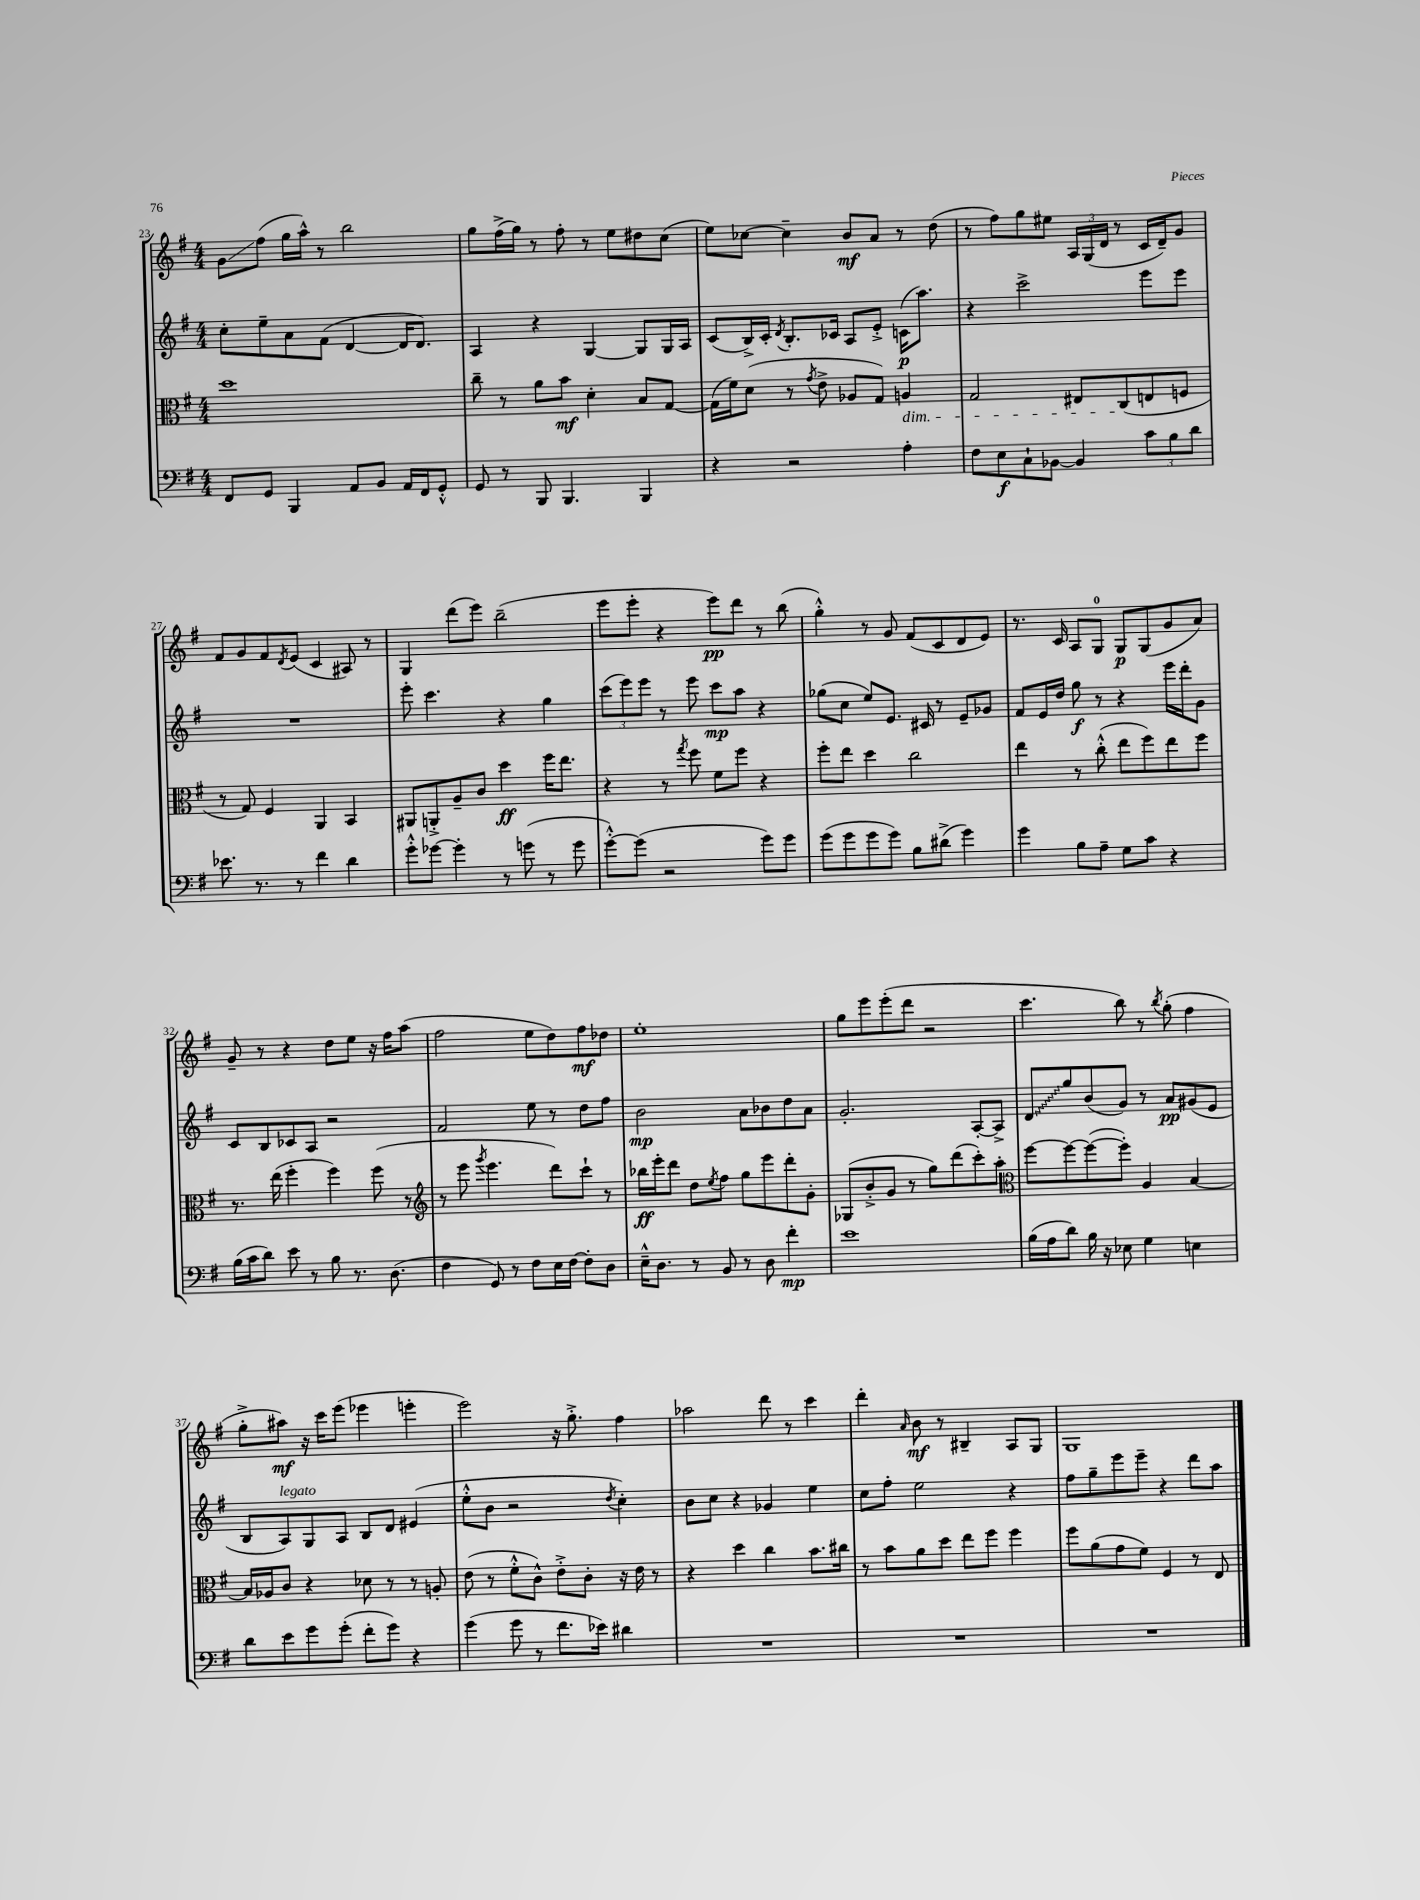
<<
\new StaffGroup <<
\new Staff = "s0" {
    \clef treble \key g \major \numericTimeSignature \time 4/4
    g'8\glissando fis''8( g''16 a''16-^) r8 b''2 |
    g''8 fis''16->( g''16) r8 fis''8-. r8 e''8 dis''8 c''8( |
    e''8) ces''8~ ces''4-- b'8\mf a'8 r8 d''8( |
    r8 fis''8) g''8 eis''8 \tuplet 3/2 { a16 g16( d'16 } r8 c'16 d'16--) g'8 |
    fis'8 g'8 fis'8 \acciaccatura { d'8 } e'8( c'4 ais8) r8 |
    g4 d'''8( e'''8) b''2--( |
    e'''8 e'''8-. r4 e'''8\pp) d'''8 r8 b''8( |
    g''4-.-^) r8 g'8 fis'8( c'8 d'8 e'8) |
    r8. c'16 a8 g8-0 g8\p g8( g'8 a'8) |
    g'8-- r8 r4 d''8 e''8 r16 fis''16 a''8( |
    fis''2 e''8 d''8) fis''8\mf des''8 |
    e''1-. |
    g''8 e'''8 e'''8-.( d'''8 r2 |
    c'''4. b''8) r8 \acciaccatura { b''8 } g''8-.( fis''4 |
    g''8-.-> ais''8\mf) r16 c'''16 e'''8( ees'''4 e'''4-. |
    e'''2) r16 g''8.-.-> fis''4 |
    aes''2 d'''8 r8 c'''4 |
    d'''4-. \grace { a'16 } b'8\mf r8 bis4-- a8 g8 |
    g1 \bar "|." |
}
\new Staff = "s1" {
    \clef treble \key g \major \numericTimeSignature \time 4/4
    c''8-. e''8-- a'8 fis'8( d'4~ d'16 d'8.) |
    a4 r4 g4~ g8 g16 a16 |
    c'8( b16->) c'16-. \acciaccatura { d'8 } b8.-. ces'16 a8 e'8-.-> c'16\p( a''8.) |
    r4 c'''2-> e'''8 e'''8 |
    R1 |
    e'''8-. c'''4. r4 g''4 |
    \tuplet 3/2 { c'''8( e'''8) e'''8 } r8 e'''8 c'''8\mp a''8 r4 |
    ges''8( c''8 e''8) e'8. cis'16 r8 e'8-- ges'8 |
    fis'8 e'16 d''16 g''8\f r8 r4 e'''16 d'''16-. g'8 |
    c'8 b8 ces'8 a8 r2 |
    fis'2 e''8 r8 d''8 fis''8 |
    b'2\mp a'8 bes'8 d''8 a'8 |
    g'2.-. a8~-. a8-> |
    \once \override Glissando.style = #'zigzag d'8\glissando g''8 b'8( g'8) r8 a'8\pp gis'8( e'8 |
    b8 a8^\markup { \italic "legato" }) g8 a8 b8 d'8 eis'4( |
    e''8-.-^ b'8 r2 \acciaccatura { d''8 } c''4-.) |
    b'8 c''8 r4 ges'4 e''4 |
    c''8 fis''8-. e''2 r4 |
    fis''8 g''8-- e'''8 e'''8-- r4 d'''8 a''8 \bar "|." |
}
\new Staff = "s2" {
    \clef alto \key g \major \numericTimeSignature \time 4/4
    d''1 |
    c''8-- r8 a'8 b'8\mf d'4-. b8 g8~ |
    g16( fis'16) d'8( r8 \acciaccatura { g'8 } e'8-> aes8 g8) a4\dim |
    g2 eis8 c8\!( e8 f8 |
    r8 g8) fis4 a,4 b,4 |
    ais,8 a,8-.-> a8-- c'8 d''4\ff fis''16 e''8. |
    r4 r8 \acciaccatura { g''8 } fis''8 fis'8 fis''8 r4 |
    fis''8-. e''8 d''4 c''2 |
    e''4 r8 c''8-.-^( e''8 fis''8) e''8 fis''8 |
    r8. e''16( fis''4-. fis''4) fis''8( r8 |
    \clef treble r8 e'''8 \acciaccatura { g'''8 } e'''4. d'''8) c'''8-! r8 |
    bes''16\ff e'''16-. d'''8 d''8 \acciaccatura { e''8 } fis''8 g''8 e'''8 d'''8-. g'8-. |
    ges8( b'8-.-> g'8 r8 g''8) d'''8( c'''8-.) a''8-. |
    \clef alto fis''8~ fis''8~ fis''8~( fis''8-.) a4 b4~ |
    b16 aes16 c'8 r4 des'8 r8 r8 a8-. |
    e'8( r8 fis'8-.-^ c'8-^) e'8-.-> c'8-. r16 e'16 r8 |
    r4 d''4 c''4 b'8. cis''16 |
    r8 b'8 a'8 d''8 e''8 fis''8 fis''4 |
    fis''8 a'8( g'8 fis'8) fis4 r8 e8 \bar "|." |
}
\new Staff = "s3" {
    \clef bass \key g \major \numericTimeSignature \time 4/4
    fis,8 g,8 b,,4 a,8 b,8 a,16 fis,16 g,8-.-^ |
    g,8 r8 b,,8 b,,4. b,,4 |
    r4 r2 a4-. |
    fis8 e8\f c8-! bes,8~ bes,4 \tuplet 3/2 { c'8 b8 d'8 } |
    ees'8. r8. r8 fis'4 d'4 |
    g'8-.-^ ges'8~ ges'4-. r8 g'8( r8 g'8 |
    g'8~-.-^) g'8( r2 g'8) g'8 |
    g'8( g'8 g'8 g'8) b8 dis'8->( g'4) |
    g'4 b8 a8-- g8 c'8 r4 |
    b16( c'16 d'8) e'8 r8 b8 r8. d8.( |
    fis4 g,8) r8 fis8 e16 fis16~ fis8-. d8 |
    e16---^ d8. r8 b,8 r8 d8 fis'4-.\mp |
    e'1 |
    b16( a16 d'8) b16 r16 ees8 g4 e4 |
    d'8 e'8 g'8 g'8-.( fis'8-. g'8) r4 |
    g'4( g'8 r8 fis'8. ees'16) dis'4 |
    R1 |
    R1 |
    R1 \bar "|." |
}
>>
>>
\layout { \context { \Score currentBarNumber = #23 } }
